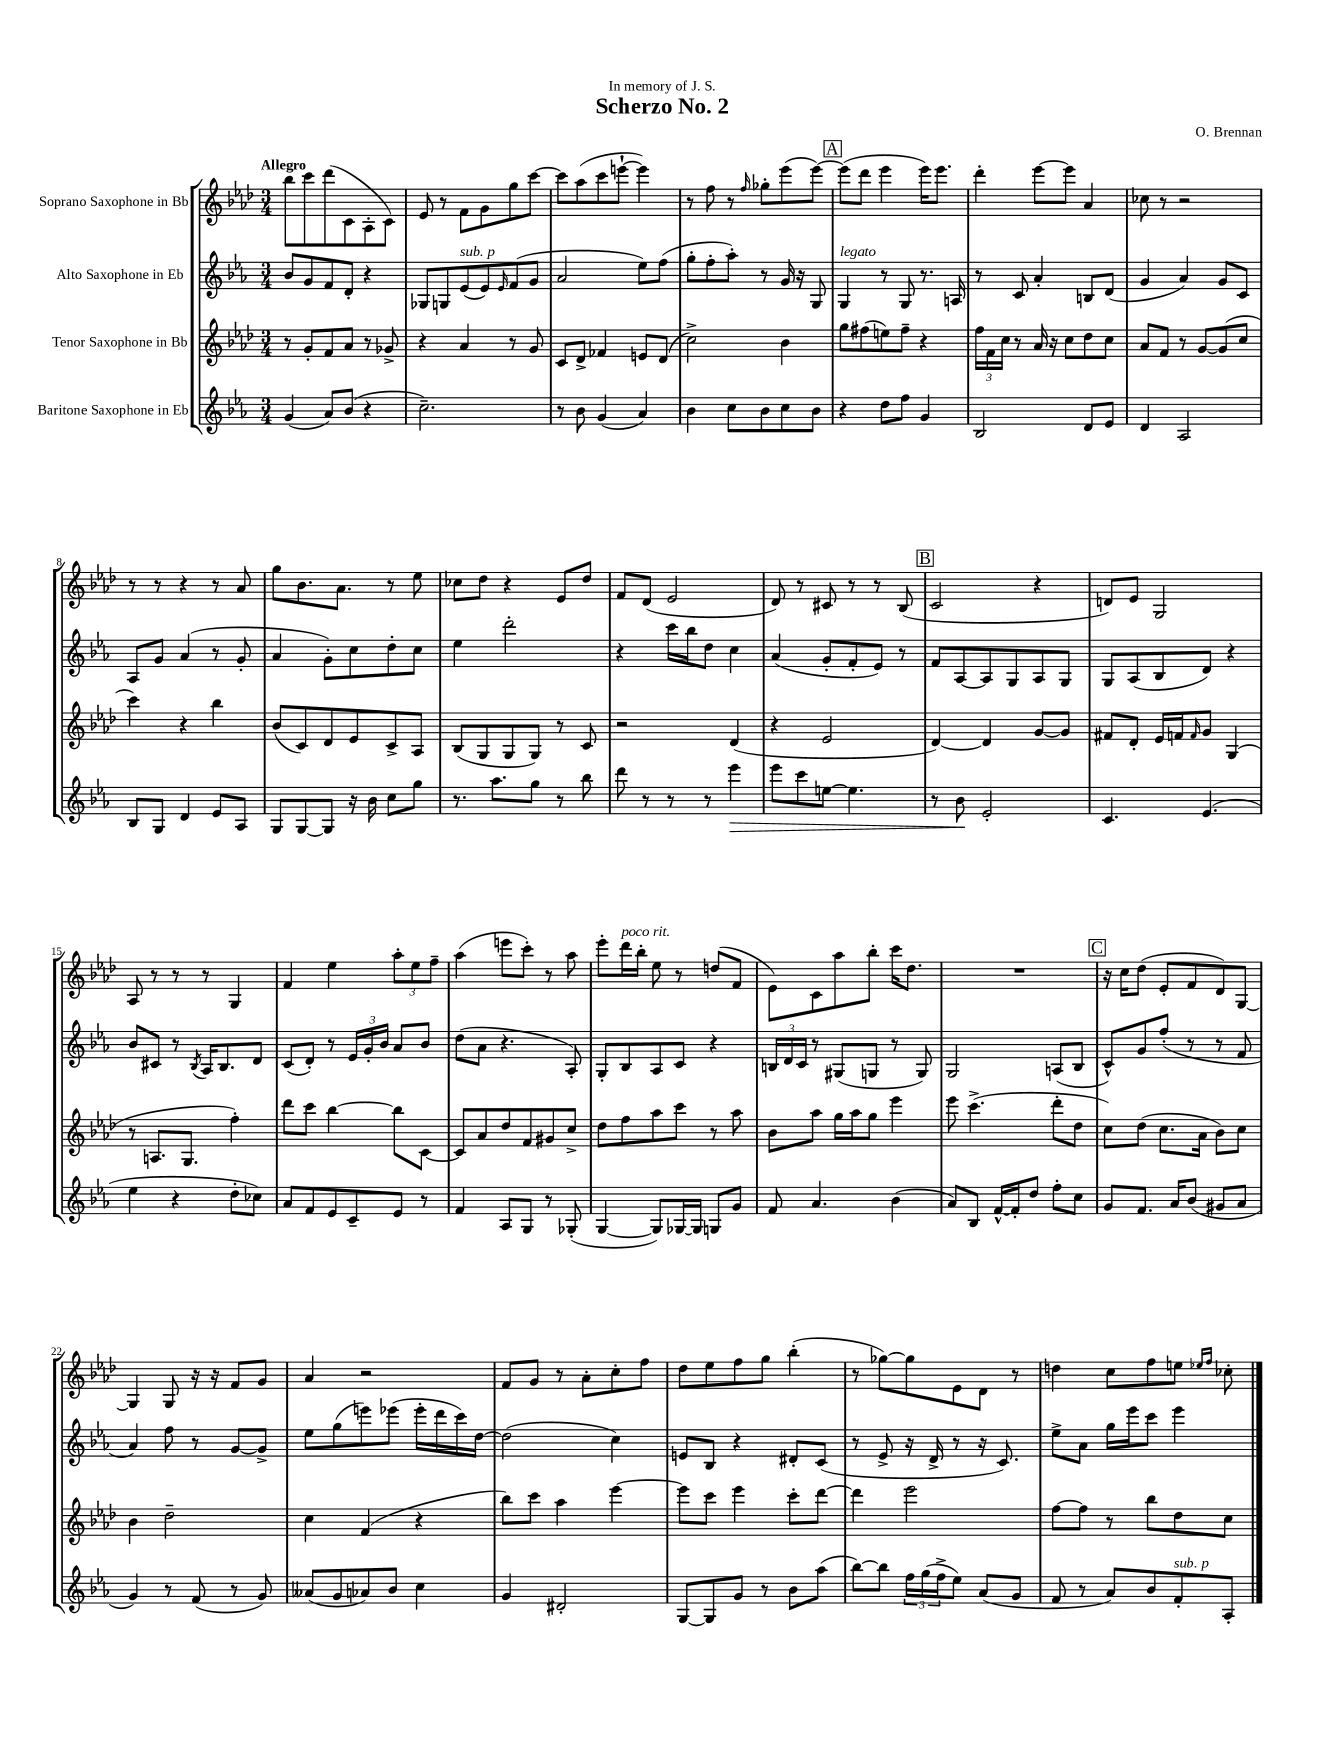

**kern	**kern	**kern	**kern
*staff4	*staff3	*staff2	*staff1
*clefG2	*clefG2	*clefG2	*clefG2
*k[b-e-a-]	*k[b-e-a-d-]	*k[b-e-a-]	*k[b-e-a-d-]
*M3/4	*M3/4	*M3/4	*M3/4
(4g	8r	8b-	8bb-
.	8g'	8g	8ccc
8a-)	8f	8f	(8ddd-
(8b-	8a-	8d'	8c
4r	8r	4r	8A-'
.	8g-^	.	8c)
=	=	=	=
2.cc~)	4r	8G-	8e-
.	.	8G	8r
.	4a-	(8e-	8f
.	.	8e-)	8g
.	.	16qqe-	.
.	8r	(8f	8gg
.	8g	8g	[8ccc
=	=	=	=
8r	8c	2a-	8ccc]
8b-	8d-^	.	(8aa-
(4g	4f-	.	8ccc
.	.	.	[8eee`
4a-)	8e	8ee-)	4eee])
.	(8d-	(8ff	.
=	=	=	=
4b-	2cc^)	8gg'	8r
.	.	8ff'	8ff
8cc	.	8aa-')	8r
.	.	.	16qqff
8b-	.	8r	8gg-'
8cc	4b-	16g	(8eee-
.	.	16r	.
8b-	.	8G	[8eee-)
=	=	=	=
4r	8gg	4G	(8eee-]
.	(8ff#	.	8ddd-
8dd	8ee)	8r	4eee-
8ff	8ff#~	8G	.
4g	4r	8.r	16eee-)
.	.	.	8.eee-
.	.	16A	.
=	=	=	=
2B-	24ff	8r	4ddd-'
.	24f	.	.
.	24cc	.	.
.	8r	8c	.
.	16a-	4a-'	[8eee-
.	16r	.	.
.	8cc	.	8eee-]
8d	8dd-	8B	4a-
8e-	8cc	(8d	.
=	=	=	=
4d	8a-	4g	8cc-
.	8f	.	8r
2A-	8r	4a-)	2r
.	[8g	.	.
.	(8g]	8g	.
.	8cc	8c	.
=	=	=	=
8B-	4ccc)	8A-	8r
8G	.	8g	8r
4d	4r	(4a-	4r
8e-	4bb-	8r	8r
8A-	.	8g'	8a-
=	=	=	=
8G	(8b-	4a-	8gg
[8G	8c)	.	8.b-
8G]	8d-	8g')	.
.	.	.	8.a-
16r	8e-	8cc	.
16b-	.	.	.
8cc	8c^	8dd'	8r
8gg	8A-	8cc	8ee-
=	=	=	=
8.r	(8B-	4ee-	8cc-
.	8G	.	8dd-
8.aa-	.	.	.
.	8G	2ddd'	4r
8gg	8G)	.	.
8r	8r	.	8e-
8bb-	8c	.	8dd-
=	=	=	=
8ddd	2r	4r	8f
8r	.	.	(8d-
8r	.	16ccc	2e-
.	.	16bb-	.
8r	.	8dd	.
4eee-	(4d-	4cc	.
=	=	=	=
8eee-	4r	(4a-	8d-)
8ccc	.	.	8r
[8ee	2e-	8g'	8c#
4.ee]	.	8f'	8r
.	.	8e-)	8r
.	.	8r	(8B-
=	=	=	=
8r	[4d-)	8f	2c
8b-	.	[8A-	.
2e-'	4d-]	8A-]	.
.	.	8G	.
.	[8g	8A-	4r
.	8g]	8G	.
=	=	=	=
4.c	8f#	8G	8d)
.	8d-'	(8A-	8e-
.	16e-	8B-	2G
.	16f	.	.
.	16qqf	.	.
(4.e-	8g	8d)	.
.	(4G	4r	.
=	=	=	=
4ee-	8r	8b-	8A-
.	8.A	8c#	8r
4r	.	8r	8r
.	8.G	.	.
.	.	8qB-	.
.	.	16A-	8r
.	.	8.B-	.
8dd'	4ff')	.	4G
8cc-)	.	8d	.
=	=	=	=
8a-	8ddd-	(8c	4f
8f	8ccc	8d')	.
8e-	[4bb-	8r	4ee-
8c~	.	24e-	.
.	.	24g'	.
.	.	24b-	.
8e-	8bb-]	8a-	12aa-'
.	.	.	12ee-
8r	[8c	8b-	.
.	.	.	12ff~
=	=	=	=
4f	8c]	(8dd	(4aa-
.	8a-	8a-	.
8A-	8dd-	4.r	8eee
8G	8f	.	8ccc')
8r	8g#	.	8r
(8G-'	8cc^	8A-')	8aa-
=	=	=	=
[4G	8dd-	8G'	8eee-'
.	8ff	8B-	16ddd-
.	.	.	16bb-'
8G])	8aa-	8A-	8ee-
[16G-	8ccc	8c	8r
16G-]	.	.	.
8G	8r	4r	(8dd
8g	8aa-	.	8f
=	=	=	=
8f	8b-	24B	8e-)
.	.	24d	.
.	.	24c	.
4.a-	8aa-	8r	8c
.	16gg	(8G#	8aa-
.	16aa-	.	.
.	8gg	8G	8bb-'
(4b-	4eee-	8r	16ccc
.	.	.	8.dd-
.	.	8G)	.
=	=	=	=
8a-)	8eee-	2G	2.r
8B-	(4.ccc^	.	.
[16f^^	.	.	.
16f']	.	.	.
8dd	.	.	.
8ff'	8ddd-'	(8A	.
8cc	8dd-	8B-	.
=	=	=	=
8g	8cc)	8c^^)	16r
.	.	.	16cc
8.f	(8dd-	8g	(8dd-
.	8.cc	(8ff'	8e-'
16a-	.	.	.
(8b-	.	8r	8f
.	16a-	.	.
8g#	8b-)	8r	8d-)
8a-	8cc	8f	[8G
=	=	=	=
4g)	4b-	4a-)	4G]
8r	2dd-~	8ff	8G
(8f	.	8r	16r
.	.	.	16r
8r	.	[8g	8f
8g)	.	8g^]	8g
=	=	=	=
(8a--	4cc	8ee-	4a-
8g	.	(8gg	.
8a-)	(4f	8eee)	2r
8b-	.	(8eee-	.
4cc	4r	16eee-'	.
.	.	16ddd	.
.	.	16ccc)	.
.	.	[16dd	.
=	=	=	=
4g	8bb-)	(2dd]	8f
.	8ccc	.	8g
2d#'	4aa-	.	8r
.	.	.	8a-'
.	[4eee-	4cc)	8cc'
.	.	.	8ff
=	=	=	=
[8G	8eee-]	8e	8dd-
8G]	8ccc	8B-	8ee-
8g	4eee-	4r	8ff
8r	.	.	8gg
8b-	8ccc'	8d#'	(4bb-'
(8aa-	[8ddd-	(8c	.
=	=	=	=
[8bb-)	4ddd-]	8r	8r
8bb-]	.	8e-^	[8gg-)
24ff	2eee-	16r	8gg-]
(24gg	.	.	.
.	.	16d^	.
24ff^	.	.	.
8ee-)	.	8r	8e-
(8a-	.	16r	8d-
.	.	8.c)	.
8g	.	.	8r
=	=	=	=
8f	[8ff	8ee-^	4dd
8r	8ff]	8a-	.
8a-)	8r	16gg	8cc
.	.	16eee-	.
8b-	8bb-	8ccc	8ff
8f'	8dd-	4eee-	8ee
.	.	.	16qqee-
.	.	.	16qqff
8A-'	8cc	.	8cc-'
==	==	==	==
*-	*-	*-	*-
